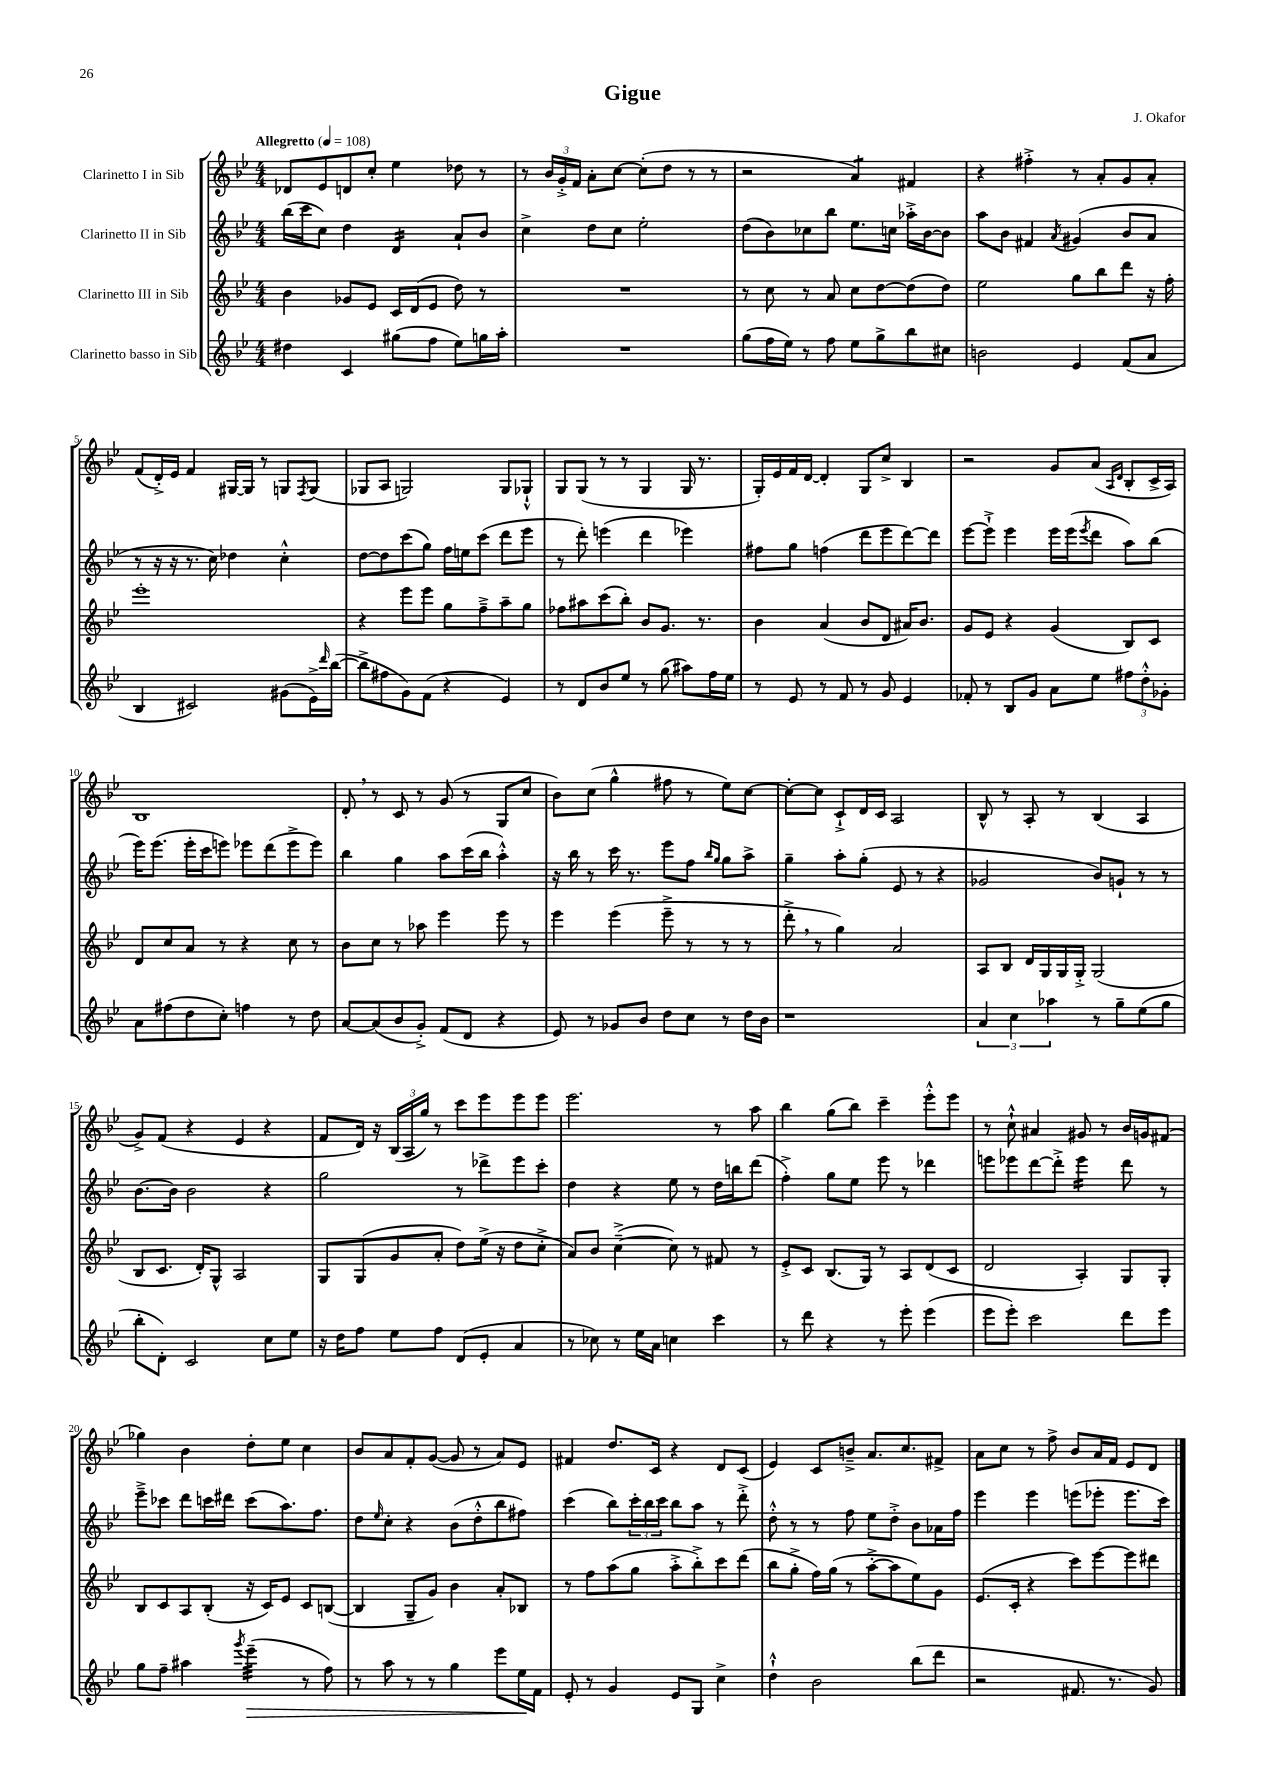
\header { title = "Gigue" composer = "J. Okafor" }
<<
\new StaffGroup <<
\new Staff = "s0" \with { instrumentName = "Clarinetto I in Sib" } {
    \clef treble \key bes \major \numericTimeSignature \time 4/4 \tempo "Allegretto" 4 = 108
    des'8 ees'8 d'8 c''8-. ees''4 des''8 r8 |
    r8 \tuplet 3/2 { bes'16 g'16-.-> f'16 } a'8-. c''8~ c''8-.( d''8 r8 r8 |
    r2 a'4:8) fis'4 |
    r4 fis''4-.-> r8 a'8-. g'8 a'8-. |
    f'8( d'16-.->) ees'16 f'4 gis16~ gis16 r8 g8 \acciaccatura { f8 } g8( |
    ges8 a8 g2) g8 ges8-!-^ |
    g8 g8( r8 r8 g4 g16 r8. |
    g16-.) ees'16 f'16 d'16~ d'4-. g8 c''8-> bes4 |
    r2 g'8 a'8( \grace { a16 d'16 } bes8-. c'16-> a16) |
    bes1 |
    d'8-. \breathe r8 c'8 r8 g'8( r8 g8 c''8 |
    bes'8) c''8( g''4-^ fis''8 r8 ees''8) c''8~ |
    c''8~-. c''8 c'8-!-> d'16 c'16 a2 |
    bes8-^ r8 a8-. r8 bes4( a4 |
    g'8->) f'8( r4 ees'4 r4 |
    f'8 d'16) r16 \tuplet 3/2 { bes16( a16 g''16) } r8 c'''8 ees'''8 ees'''8 ees'''8 |
    ees'''2. r8 a''8 |
    bes''4 g''8( bes''8) c'''4-- ees'''8-.-^ ees'''8 |
    r8 c''8-!-^ ais'4 gis'8 r8 bes'16 g'16 fis'8( |
    ges''4) bes'4 d''8-. ees''8 c''4 |
    bes'8 a'8 f'8-. g'8~( g'8 r8 a'8) ees'8 |
    fis'4 d''8. c'16 r4 d'8 c'8( |
    ees'4) c'8 b'8---> a'8. c''8. fis'8-> |
    a'8 c''8 r8 f''8-> bes'8 a'16 f'16 ees'8 d'8 \bar "|." |
}
\new Staff = "s1" \with { instrumentName = "Clarinetto II in Sib" } {
    \clef treble \key bes \major \numericTimeSignature \time 4/4
    bes''16( c'''16 c''8) d''4 d'4:16 a'8-! bes'8 |
    c''4-> d''8 c''8 ees''2-. |
    d''8( bes'8) ces''8 bes''8 ees''8. c''16 aes''16-.-> bes'16~ bes'8 |
    a''8 bes'8 fis'4 \acciaccatura { a'8 } gis'4( bes'8 a'8 |
    r8 r16 r16 r8. c''16) des''4 c''4-.-^ |
    d''8~ d''8 c'''8( g''8) f''16 e''16 c'''8( d'''8 ees'''8 |
    r8 d'''8-.) e'''4( d'''4 ees'''4) |
    fis''8 g''8 f''4( d'''8 ees'''8 d'''8~) d'''8 |
    ees'''8~ ees'''8-!-> ees'''4 ees'''16 ees'''16( \acciaccatura { ees'''8 } d'''8 a''8) bes''8( |
    ees'''16) ees'''8.( ees'''16-. c'''16 e'''8) ees'''8 d'''8( ees'''8-> ees'''8) |
    bes''4 g''4 a''8 c'''16( bes''16 a''4-.-^) |
    r16 bes''16 r8 c'''16 r8. ees'''8 f''8 \grace { bes''16 g''16 } g''8 a''8-> |
    g''4-- a''8-. g''8-.( ees'8 r8 r4 |
    ges'2 bes'8) g'8-! r8 r8 |
    bes'8.~ bes'16 bes'2 r4 |
    g''2 r8 des'''8-> ees'''8 c'''8-. |
    d''4 r4 ees''8 r8 d''16 b''16 d'''8( |
    f''4-.->) g''8 ees''8 ees'''8 r8 des'''4 |
    e'''8 ees'''8 d'''8~ d'''8-.-> ees'''4:16 d'''8 r8 |
    ees'''8---> ces'''8 d'''8 c'''16 dis'''16 c'''8( a''8.) f''8. |
    d''8 \grace { ees''16 } c''8-. r4 bes'8( d''8-.-^ bes''8 fis''8) |
    c'''4( bes''8) \tuplet 3/2 { c'''16-. bes''16 c'''16 } bes''8 a''8 r8 d'''8-.-> |
    d''8-.-^ r8 r8 f''8 ees''8 d''8-.-> bes'8 aes'16 f''16 |
    ees'''4 ees'''4 e'''8( ees'''8-. ees'''8. c'''16) \bar "|." |
}
\new Staff = "s2" \with { instrumentName = "Clarinetto III in Sib" } {
    \clef treble \key bes \major \numericTimeSignature \time 4/4
    bes'4 ges'8 ees'8 c'16 d'16( ees'8 d''8) r8 |
    R1 |
    r8 c''8 r8 a'8 c''8 d''8~ d''8( d''8) |
    ees''2 g''8 bes''8 d'''8 r16 f''16-. |
    ees'''1-. |
    r4 ees'''8 ees'''8 g''8 f''8---> a''8-- g''8 |
    fes''8 ais''8 c'''8( bes''8-.) bes'8 g'8. r8. |
    bes'4 a'4( bes'8 d'8 ais'16) bes'8. |
    g'8 ees'8 r4 g'4( bes8) c'8 |
    d'8 c''8 a'8 r8 r4 c''8 r8 |
    bes'8 c''8 r8 aes''8 ees'''4 ees'''8 r8 |
    ees'''4 ees'''4( ees'''8---> r8 r8 r8 |
    d'''8-.-> \breathe r8 g''4) a'2 |
    a8 bes8 d'16 g16 g16 g16-.-> g2( |
    bes8 c'8. d'16-.) g8-^ a2 |
    g8 g8( g'8 a'8-. d''8) ees''16->( r16 d''8 c''8-.-> |
    a'8) bes'8 c''4~--->( c''8) r8 fis'8 r8 |
    ees'8-.-> c'8 bes8.( g16) r8 a8 d'8( c'8 |
    d'2 a4-.) g8 g8-. |
    bes8 c'8 a8 bes8-.( r16 c'16) ees'8 c'8 b8~( |
    b4 g8-- g'8) bes'4 a'8-. bes8 |
    r8 f''8 a''8( g''8 a''8-.-> bes''8-.->) c'''8 d'''8( |
    bes''8 g''8-.-> f''16) g''16( r8 a''8~-.-> a''8 ees''8) g'8 |
    ees'8.( c'16-. r4 c'''8) ees'''8~ ees'''8 dis'''8 \bar "|." |
}
\new Staff = "s3" \with { instrumentName = "Clarinetto basso in Sib" } {
    \clef treble \key bes \major \numericTimeSignature \time 4/4
    dis''4 c'4 gis''8( f''8 ees''8) g''16 a''16-. |
    R1 |
    g''8( f''16 ees''16) r8 f''8 ees''8 g''8-> bes''8 cis''8 |
    b'2 ees'4 f'8( a'8 |
    bes4 cis'2) gis'8( ees'16->) \grace { d'''16 } bes''16~( |
    bes''8-> fis''8 g'8) f'8( r4 ees'4) |
    r8 d'8 bes'8 ees''8 r8 g''8( ais''8) f''16 ees''16 |
    r8 ees'8 r8 f'8 r8 g'8 ees'4 |
    fes'8-. r8 bes8 g'8 a'8 ees''8 \tuplet 3/2 { fis''8 d''8-.-^ ges'8-. } |
    a'8 fis''8( d''8 c''8-.) f''4 r8 d''8 |
    a'8~ a'8( bes'8 g'8-.->) f'8( d'8 r4 |
    ees'8) r8 ges'8 bes'8 d''8 c''8 r8 d''16 bes'16 |
    r1 |
    \tuplet 3/2 { a'4 c''4 aes''4 } r8 g''8-- ees''8( g''8 |
    bes''8-. d'8-.) c'2 c''8 ees''8 |
    r16 d''16 f''8 ees''8 f''8 d'8( ees'8-. a'4 |
    r8 ces''8) r8 ees''16 a'16 c''4 c'''4 |
    r8 d'''8 r4 r8 ees'''8-. ees'''4( |
    ees'''8 ees'''8-.) c'''2 d'''8 ees'''8 |
    g''8 f''8-- ais''4 \acciaccatura { g'''8 } ees'''4:32--\>( r8 f''8) |
    r8 a''8 r8 r8 g''4 ees'''8 ees''16\! f'16 |
    ees'8-. r8 g'4 ees'8 g8 c''4-> |
    d''4-!-^ bes'2 bes''8( d'''8 |
    r2 fis'8. r8. g'8) \bar "|." |
}
>>
>>
